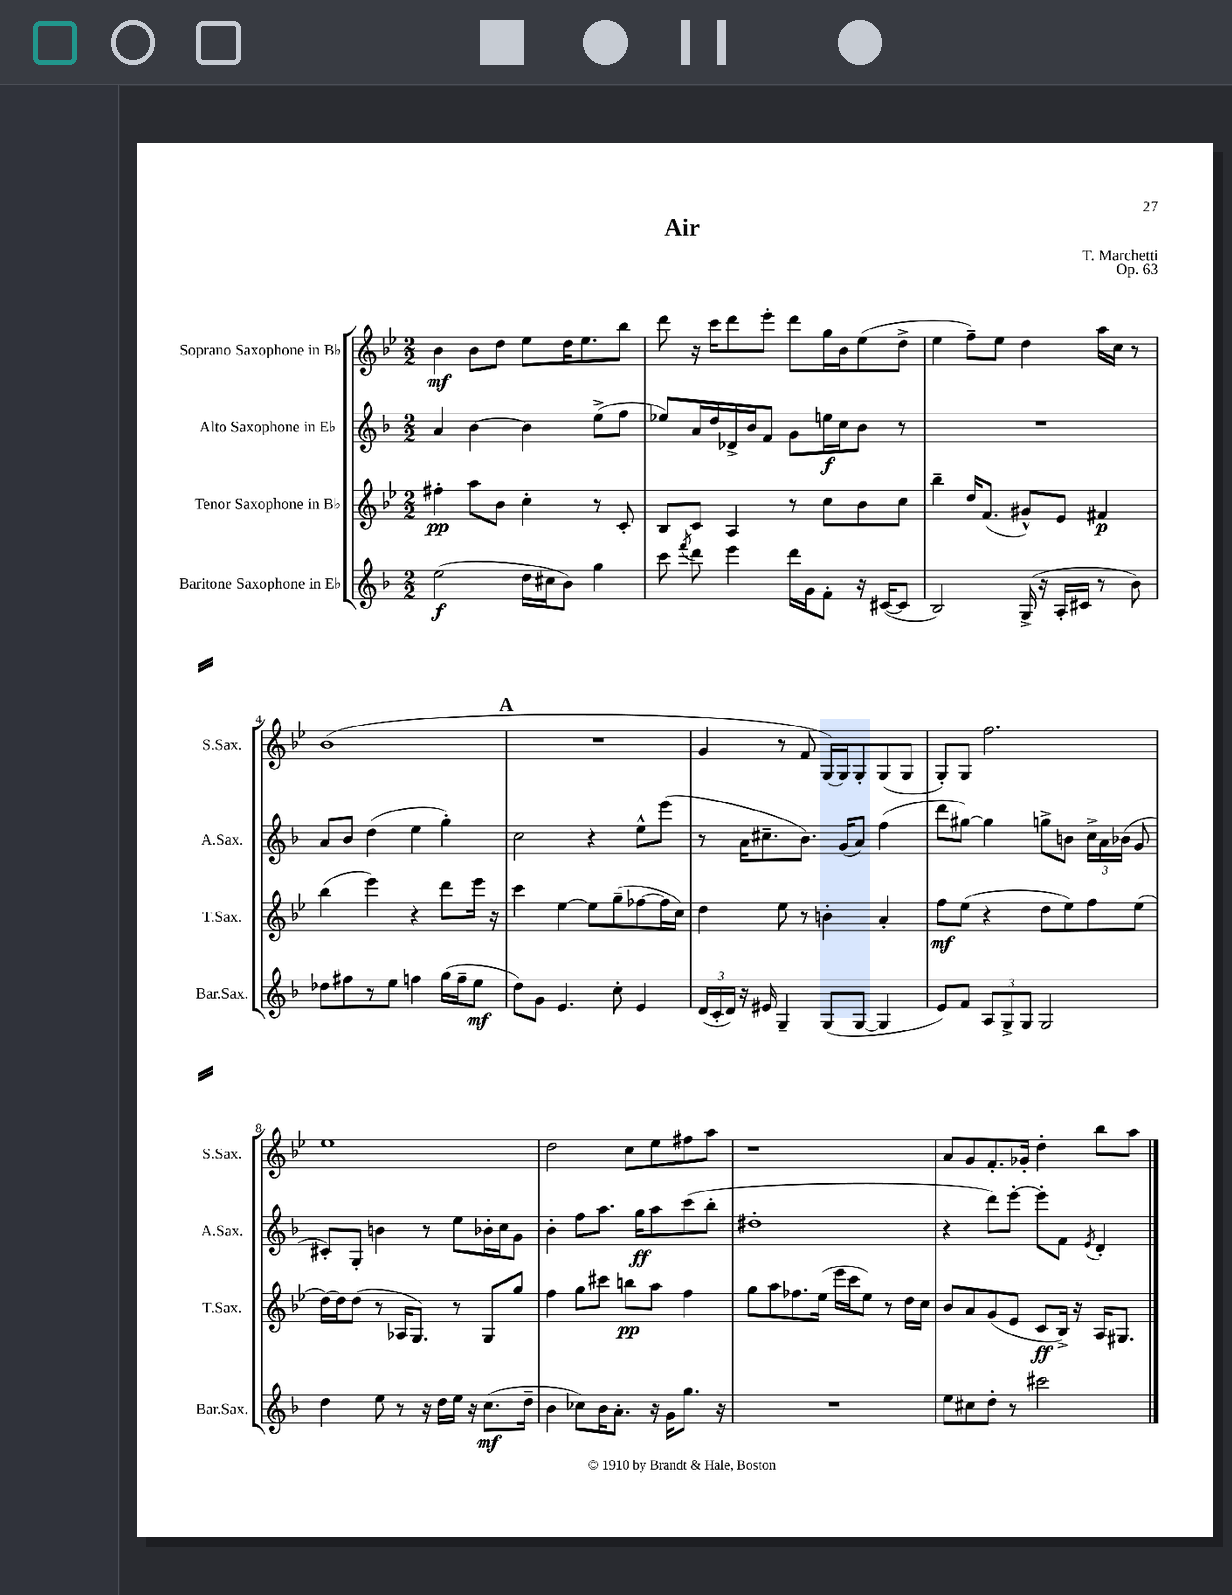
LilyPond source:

\header { title = "Air" composer = "T. Marchetti" opus = "Op. 63" }
<<
\new StaffGroup <<
\new Staff = "s0" \with { instrumentName = "Soprano Saxophone in Bb" shortInstrumentName = "S.Sax." } {
    \clef treble \key bes \major \numericTimeSignature \time 2/2
    \autoBeamOff bes'4\mf bes'8[ d''8] ees''8[ d''16 ees''8. bes''8] |
    d'''8 r16 c'''16[ d'''8 ees'''8]-. d'''8[ g''16 bes'16 ees''8( d''8]-> |
    ees''4 f''8[--) ees''8] d''4 a''16[ c''16] r8 |
    bes'1( |
    \mark \markup { \bold "A" } R1 |
    g'4 r8 f'8 g16[~) g16 g8-. g8( g8] |
    g8[-.) g8] f''2. |
    ees''1 |
    d''2 c''8[ ees''8 fis''8 a''8] |
    r1 |
    a'8[ g'8 f'8.-. ges'16]-. d''4-. bes''8[ a''8] \bar "|." |
}
\new Staff = "s1" \with { instrumentName = "Alto Saxophone in Eb" shortInstrumentName = "A.Sax." } {
    \clef treble \key f \major \numericTimeSignature \time 2/2
    \autoBeamOff a'4 bes'4~ bes'4 e''8[->( f''8] |
    ees''8[) a'16 d''16 des'16-> bes'16 f'8] g'8[ e''16\f c''16 bes'8] r8 |
    R1 |
    a'8[ bes'8] d''4( e''4 g''4-.) |
    \mark \markup { \bold "A" } c''2 r4 e''8[-^ e'''8]( |
    r8 a'16[ cis''8.-- bes'8.]) g'16[( a'8]) f''4( |
    d'''8[ gis''8]~) gis''4 g''8[-> b'8] \tuplet 3/2 { c''16[-> a'16 bes'16]( } g'8 |
    cis'8[-.) g8]-. b'4 r8 e''8[ bes'16-. c''16 g'8] |
    bes'4-. f''8[ a''8.] g''16[\ff a''8 c'''8( bes''8]-. |
    dis''1-. |
    r4 d'''8[) e'''8]~-. e'''8[-. f'8] \acciaccatura { e'8 } d'4-. \bar "|." |
}
\new Staff = "s2" \with { instrumentName = "Tenor Saxophone in Bb" shortInstrumentName = "T.Sax." } {
    \clef treble \key bes \major \numericTimeSignature \time 2/2
    \autoBeamOff fis''4-.\pp a''8[ bes'8] c''4-. r8 c'8-. |
    bes8[ c'8] a4 r8 c''8[ bes'8 c''8] |
    bes''4-- d''16[ f'8.]( gis'8[-^) ees'8] fis'4\p |
    bes''4( ees'''4) r4 d'''8[ ees'''16] r16 |
    \mark \markup { \bold "A" } c'''4 ees''4~ ees''8[ g''8--( fes''8~ fes''16 c''16]) |
    d''4 ees''8 r8 b'4-. a'4-. |
    f''8[\mf ees''8]( r4 d''8[ ees''8) f''8 ees''8]( |
    d''16[~) d''16 d''8]( r8 aes16[ g8.]) r8 g8[ g''8] |
    f''4 g''8[ cis'''8] b''8[\pp a''8] f''4 |
    g''8[ a''8 fes''8. ees''16]( ees'''16[ c'''16 ees''8]) r8 d''16[ c''16] |
    bes'8[ a'8 g'8( ees'8] c'8[\ff bes16]->) r16 a16[ gis8.] \bar "|." |
}
\new Staff = "s3" \with { instrumentName = "Baritone Saxophone in Eb" shortInstrumentName = "Bar.Sax." } {
    \clef treble \key f \major \numericTimeSignature \time 2/2
    \autoBeamOff e''2\f( d''16[ cis''16 bes'8]) g''4 |
    c'''8 \acciaccatura { f'''8 } d'''8 e'''4 d'''16[ g'16 f'8]-. r16 cis'16[~( cis'8] |
    bes2) g16->( r16 a16[-. cis'16] r8 bes'8) |
    des''8[ fis''8 r8 e''8] f''4 g''16[( f''16-- e''8]\mf |
    \mark \markup { \bold "A" } d''8[) g'8] e'4. c''8-. e'4 |
    \tuplet 3/2 { d'16[( c'16-. d'16]) } r16 eis'16 g4-- g8[( g8]~ g4 |
    e'8[) f'8] \tuplet 3/2 { a8[ g8-> g8] } g2 |
    d''4 e''8 r8 r16 d''16[ e''16] r16 c''8.[\mf( d''16]-- |
    bes'4 ces''8[) bes'16 a'8.]-. r16 g'16[ g''8.] r16 |
    R1 |
    e''8[ cis''8 d''8]-. r8 cis'''2 \bar "|." |
}
>>
>>
